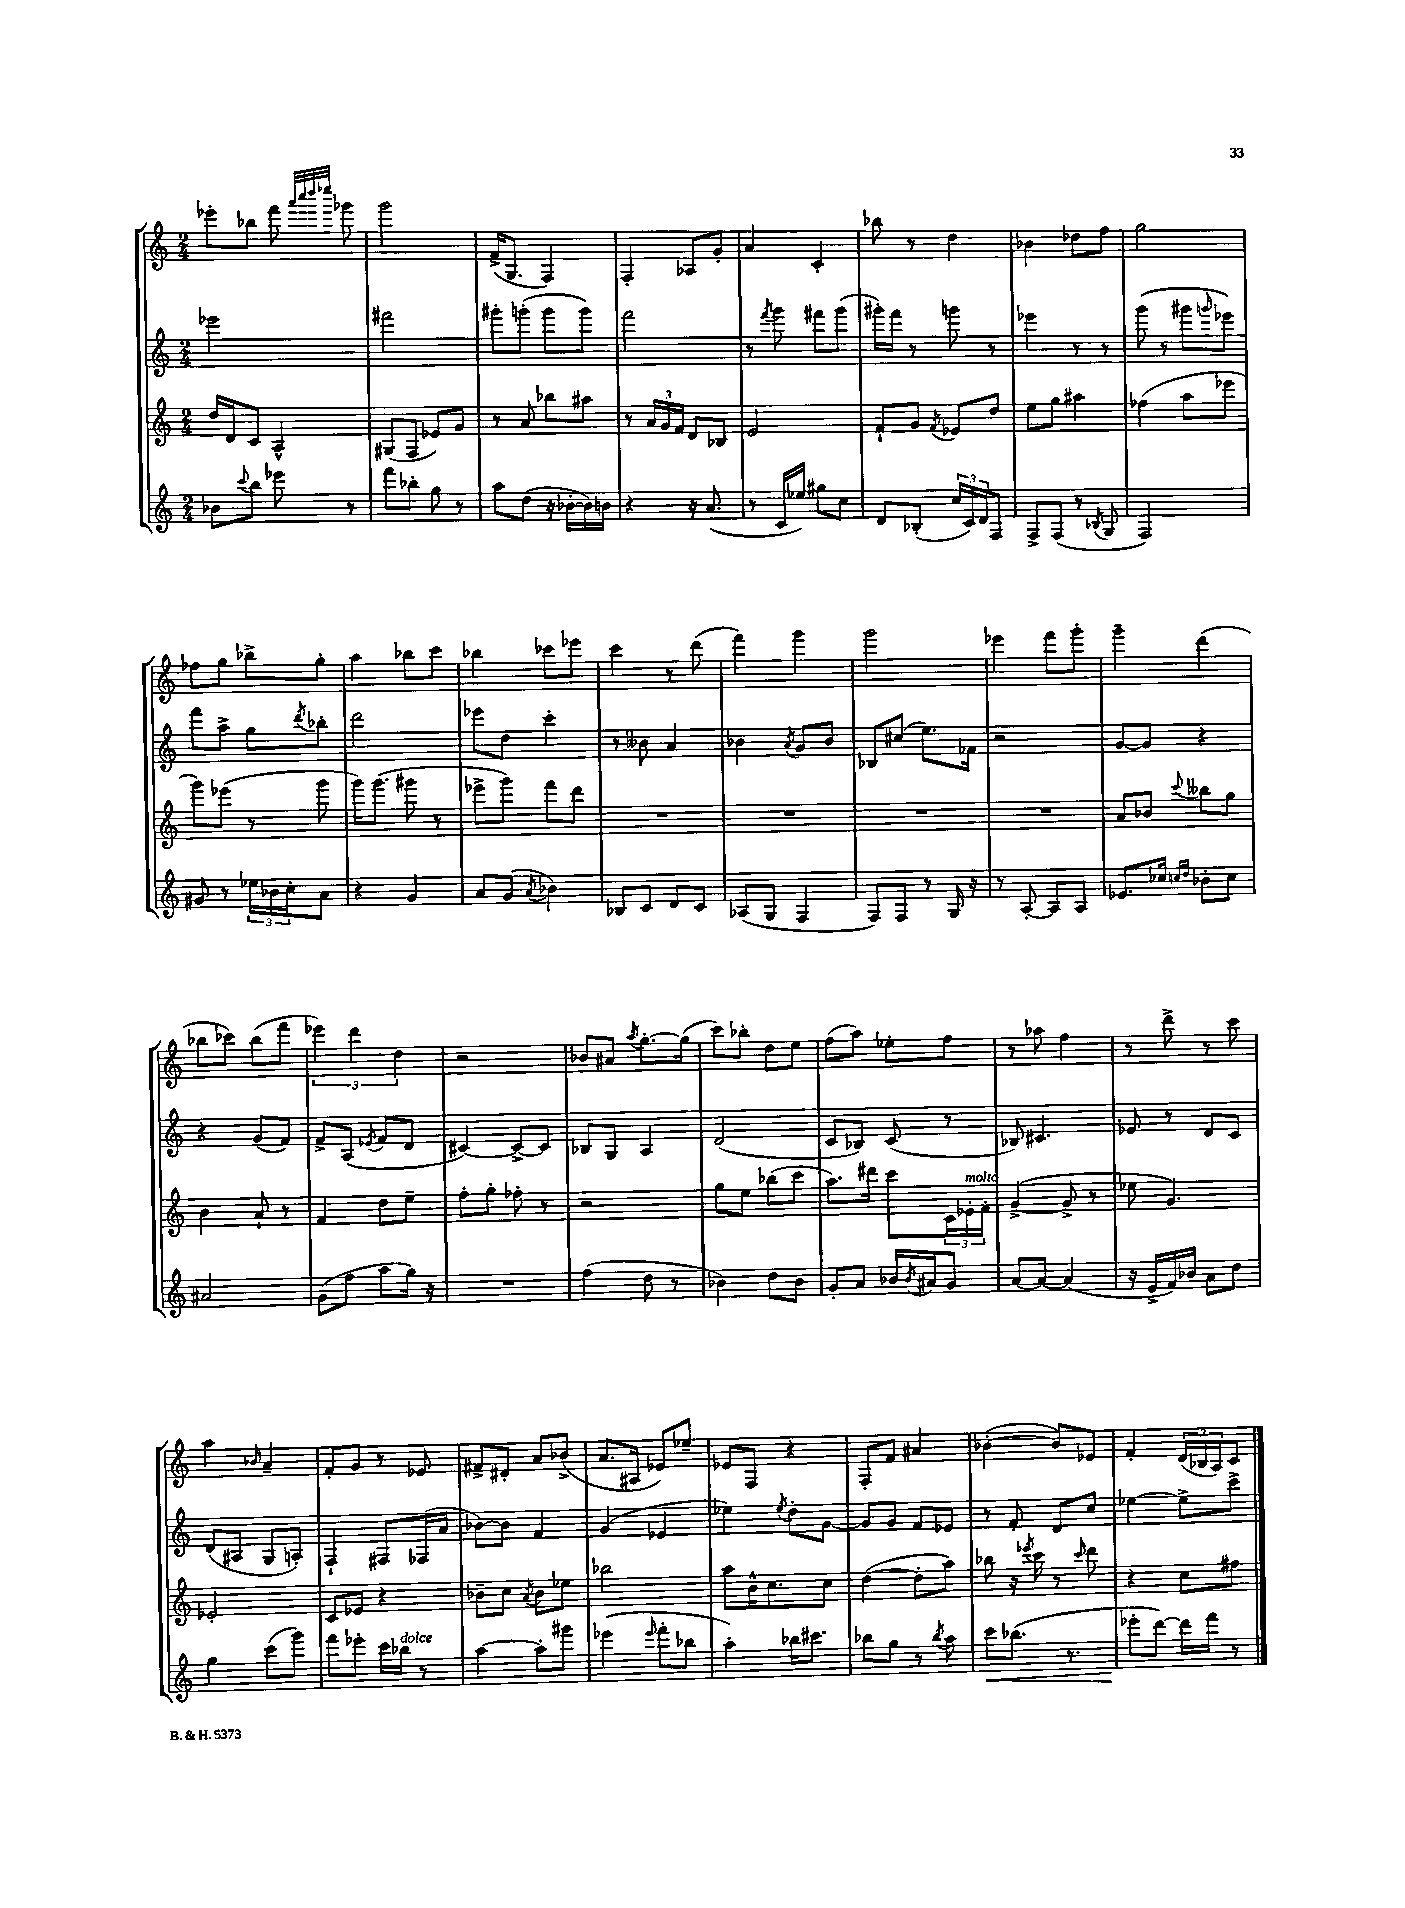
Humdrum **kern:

**kern	**dynam	**kern	**kern	**kern
*part4	*part4	*part3	*part2	*part1
*staff4	*staff4	*staff3	*staff2	*staff1
*clefG2	*	*clefG2	*clefG2	*clefG2
*k[]	*	*k[]	*k[]	*k[]
*M2/4	*	*M2/4	*M2/4	*M2/4
=8	=8	=8	=8	=8
8b-X\L	.	16dd/LL	2eee-X\	8eee-X'\L
.	.	16d/J	.	.
8qqccc/	.	.	.	.
8bb\J	.	8c/J	.	8bb-X\J
8eee-X\	.	4A^^/	.	8fff\
.	.	.	.	32qqaaa/LLL
.	.	.	.	32qqcccc/
.	.	.	.	32qqdddd/
.	.	.	.	32qqeeee-X/JJJ
8r	.	.	.	8ggg-X\
=9	=9	=9	=9	=9
8fff\L	.	(8G#X/L	2fff#X\	2ggg\
8bb-X'\J	.	8F/J	.	.
8gg\	.	8e-X/L)	.	.
8r	.	8g/J	.	.
=10	=10	=10	=10	=10
8aa\L	.	8r	8ggg#X'\L	(16f^/KL
.	.	.	.	8.G/J
(8dd\J	.	8a/	(8gggn'\J	.
16r	.	8bb-X\L	8ggg\L	4F/)
[16b-X'\LL	.	.	.	.
16b-\])	.	8aa#X\J	8ggg\J)	.
16bn\JJ	.	.	.	.
=11	=11	=11	=11	=11
4r	.	8r	2fff\	4F'/
.	.	24a/LL	.	.
.	.	24g/	.	.
.	.	24f/JJ	.	.
16r	.	8d/L	.	8A-X/L
(8.a/	.	.	.	.
.	.	8B-X/J	.	8g'/J
=12	=12	=12	=12	=12
8r	.	2e/	8r	4a/
.	.	.	8qfff/	.
16c/LL	.	.	8ggg\	.
16ee-X/JJ)	.	.	.	.
8gg#X\L	.	.	8fff#X\L	4c'/
8cc\J	.	.	(8ggg\J	.
=13	=13	=13	=13	=13
8d/L	.	8f`/L	16ggg#X'\LL)	8bb-X\
.	.	.	16fff\JJ	.
(8B-X'/J	.	8g/J	8r	8r
.	.	8qf/	.	.
24cc/LL	.	8e-X/L	8gggn\	4dd\
24c/)	.	.	.	.
24d/J	.	.	.	.
8F/J	.	8dd/J	8r	.
=14	=14	=14	=14	=14
8F^/L	.	8ee\L	4eee-X\	4b-X\
(8F/J	.	8gg\J	.	.
8r	.	4aa#X\	8r	8dd-X\L
8qB-X/	.	.	.	.
8G/	.	.	8r	8ff\J
=15	=15	=15	=15	=15
2F/)	.	(4ff-X\	(8ggg\	2gg\
.	.	.	8r	.
.	.	8aa\L	8ggg#X\L	.
.	.	.	16qqgggn/	.
.	.	8eee-X\J	8eee-X\J)	.
!!LO:LB:g=z
=16	=16	=16	=16	=16
8g#X/	.	8ggg\L)	8fff\L	8ff-X\L
8r	.	(8eee-X\J	8aa^\J	8gg\J
24ee-X\LL	.	8r	8gg\L	8bb-X^\L
24b-X\	.	.	.	.
24cc'\J	.	.	.	.
.	.	.	8qddd/	.
8a\J	.	8ggg\	8bb-X'\J	8gg'\J
=17	=17	=17	=17	=17
4r	.	16ggg\KL)	2ddd\	4aa\
.	.	(8.ggg\J	.	.
4g/	.	8ggg#X\	.	8bb-X\L
.	.	8r	.	8ccc\J
=18	=18	=18	=18	=18
8a/L	.	8eee-X^\L	8eee-X\L	4bb-X\
(8g/J	.	8ggg\J)	8dd\J	.
8qa/	.	.	.	.
4b-X\)	.	8fff\L	4ccc'\	8ccc-X\L
.	.	8ddd\J	.	8eee-X\J
=19	=19	=19	=19	=19
8B-X/L	.	2r	8r	4ccc\
8c/J	.	.	8b--X\	.
8d/L	.	.	4a/	8r
8c/J	.	.	.	(8ddd\
=20	=20	=20	=20	=20
(8A-X/L	.	2r	4b-X\	4fff\)
8G/J	.	.	.	.
.	.	.	8qa/	.
4F/	.	.	8g/L	4ggg\
.	.	.	8b-/J	.
=21	=21	=21	=21	=21
8F/L)	.	2r	8B-X/L	2ggg\
8F/J	.	.	(8cc#X/J	.
8r	.	.	8.ee\L)	.
16G/	.	.	.	.
16r	.	.	16f-X\Jk	.
=22	=22	=22	=22	=22
8r	.	2r	2r	4eee-X\
[8A'/	.	.	.	.
8A/L]	.	.	.	8fff\L
8A/J	.	.	.	8ggg'\J
=23	=23	=23	=23	=23
8.e-X/L	.	8a/L	[8g/L	4ggg~\
.	.	8b-X/J	8g/J]	.
16cc-X/Jk	.	.	.	.
16qqccn/LL	.	.	.	.
16qqdd/JJ	.	8qqccc/	.	.
8b-X'\L	.	8bb--X\L	4r	(4ddd\
8cc\J	.	8gg\J	.	.
!!LO:LB:g=z
=24	=24	=24	=24	=24
2a#X/	.	4b\	4r	8bb-X\L
.	.	.	.	8ccc-X\J)
.	.	8a`/	(8g/L	(8bb-\L
.	.	8r	8f/J)	8fff\J
=25	=25	=25	=25	=25
(8g\L	.	4f/	8f^/L	6eee-X\)
8ff\J	.	.	(8A/J	.
.	.	.	.	6ddd\
.	.	.	8qe-X/	.
8aa\L	.	8dd\L	8f/L	.
.	.	.	.	6dd\
16gg\Jk)	.	8ee~\J	8d/J	.
16r	.	.	.	.
=26	=26	=26	=26	=26
2r	.	8ff'\L	[4c#X/)	2r
.	.	8gg'\J	.	.
.	.	8ff-X'\	8c#^/L_	.
.	.	8r	8c#/J]	.
=27	=27	=27	=27	=27
(4ff\	.	2r	8B-X/L	8b-X/L
.	.	.	8G/J	8a#X/J
.	.	.	.	8qaa/
8dd\	.	.	4A/	[8.gg'\L
8r	.	.	.	.
.	.	.	.	(16gg\Jk]
=28	=28	=28	=28	=28
4b-X\)	.	8gg\L	(2d/	8ccc\L)
.	.	8ee\J	.	8bb-X'\J
8dd\L	.	(8bb-X\L	.	8dd\L
8b-\J	.	8ccc\J	.	8ee\J
=29	=29	=29	=29	=29
8g'/L	.	8.aa\L)	8c/L	(8ff\L
8a/J	.	.	8B-X/J)	8aa\J)
.	.	16ddd#X\Jk	.	.
16b-X/LL	.	8ccc\L	(8c/	8ee-X'\L
8qb-/	.	.	.	.
16a#X/J	.	.	.	.
8g/J	.	24c\L	8r	8ff\J
!	!	!LO:TX:a:i:t=molto	!	!
.	.	24e-X'\	.	.
.	.	24f'\JJ	.	.
=30	=30	=30	=30	=30
[8a/L	.	([4g^/	8B-X/)	8r
8a/J_	.	.	4.c#X/	8aa-X\
(4a/]	.	8g^/]	.	4ff\
.	.	8r	.	.
=31	=31	=31	=31	=31
16r	.	8ee-X\	8e-X/	8r
16e^/LL	.	.	.	.
16f/)	.	4.g/)	8r	8ddd^\
16b-X/JJ	.	.	.	.
8a\L	.	.	8d/L	8r
8dd\J	.	.	8c/J	8ccc\
!!LO:LB:g=z
=32	=32	=32	=32	=32
4gg\	.	2e-X'/	(8d/L	4aa\
.	.	.	8A#X/J	.
.	.	.	.	16qqb-X/
(8ccc\L	.	.	8G/L	4a~/
8ggg\J)	.	.	8An'/J)	.
=33	=33	=33	=33	=33
8fff\L	.	8c/L	4F`/	8f'/L
8eee-X'\J	.	8e-X/J	.	8g/J
16ccc\LL	.	4r	8F#X/L	8r
!LO:TX:a:i:t=dolce	!	!	!	!
16bb-X\JJ	.	.	.	.
8r	.	.	(16F-X/L	8e-X/
.	.	.	16a/JJ	.
=34	=34	=34	=34	=34
[4aa\	.	8b-X~\L	[8b-X\L)	8f#X^/L
.	.	8cc\J	8b-\J]	8d#X'/J
.	.	8qa/	.	.
8aa'\L]	.	8b-\L	4f/	8a/L
8ggg#X\J	.	8ee-X\J	.	(8b-X^/J
=35	=35	=35	=35	=35
(4eee-X\	.	2bb-X\	(4g/	8.a/L
.	.	.	.	16A#X/Jk
16qqeee-/	.	.	.	.
8fff'\L	.	.	4e-X/	8e-X/L)
8bb-X\J	.	.	.	8ee-X~/J
=36	=36	=36	=36	=36
4aa'\)	.	8aa\L	4ee-X\)	8e-X/L
.	.	16b^^\K	.	8F/J
.	.	8.cc\	.	.
.	.	.	8qee-/	.
16bb-X\KL	.	.	8dd'\L	4r
8.ccc#X\J	.	.	.	.
.	.	8cc\J	[8g\J	.
=37	=37	=37	=37	=37
8bb-X\L	.	([4dd\	8g/L]	8F'/L
8gg\J	.	.	8g/J	8f/J
8r	.	8dd'\L]	8f/L	4a#X/
8qbb-/	.	.	.	.
8aa\	.	8aa\J)	8e-X/J	.
=38	=38	=38	=38	=38
!	!LO:HP:b	!	!	!
8ccc\L	<	8bb-X\	8r	([4b-X'\
(8.bb-X\J	.	16r	8f'/	.
.	.	8qeee-X/	.	.
.	.	16ccc\	.	.
.	.	8r	8d/L	8b-/L])
8.r	.	.	.	.
.	.	16qqccc/	.	.
.	.	8ddd\	8cc/J	8e-X/J
=39	=39	=39	=39	=39
8eee-X'\L	.	4r	[4ee-X\	4f'/
[8ddd\J)	[	.	.	.
16ddd\LL]	.	8cc\L	8ee-^\L]	(24d/LL
.	.	.	.	24B-X/
16fff\JJ	.	.	.	.
.	.	.	.	24A/J)
8r	.	8ff#X\J	8ccc^\J	8c/J
==	==	==	==	==
*-	*-	*-	*-	*-
